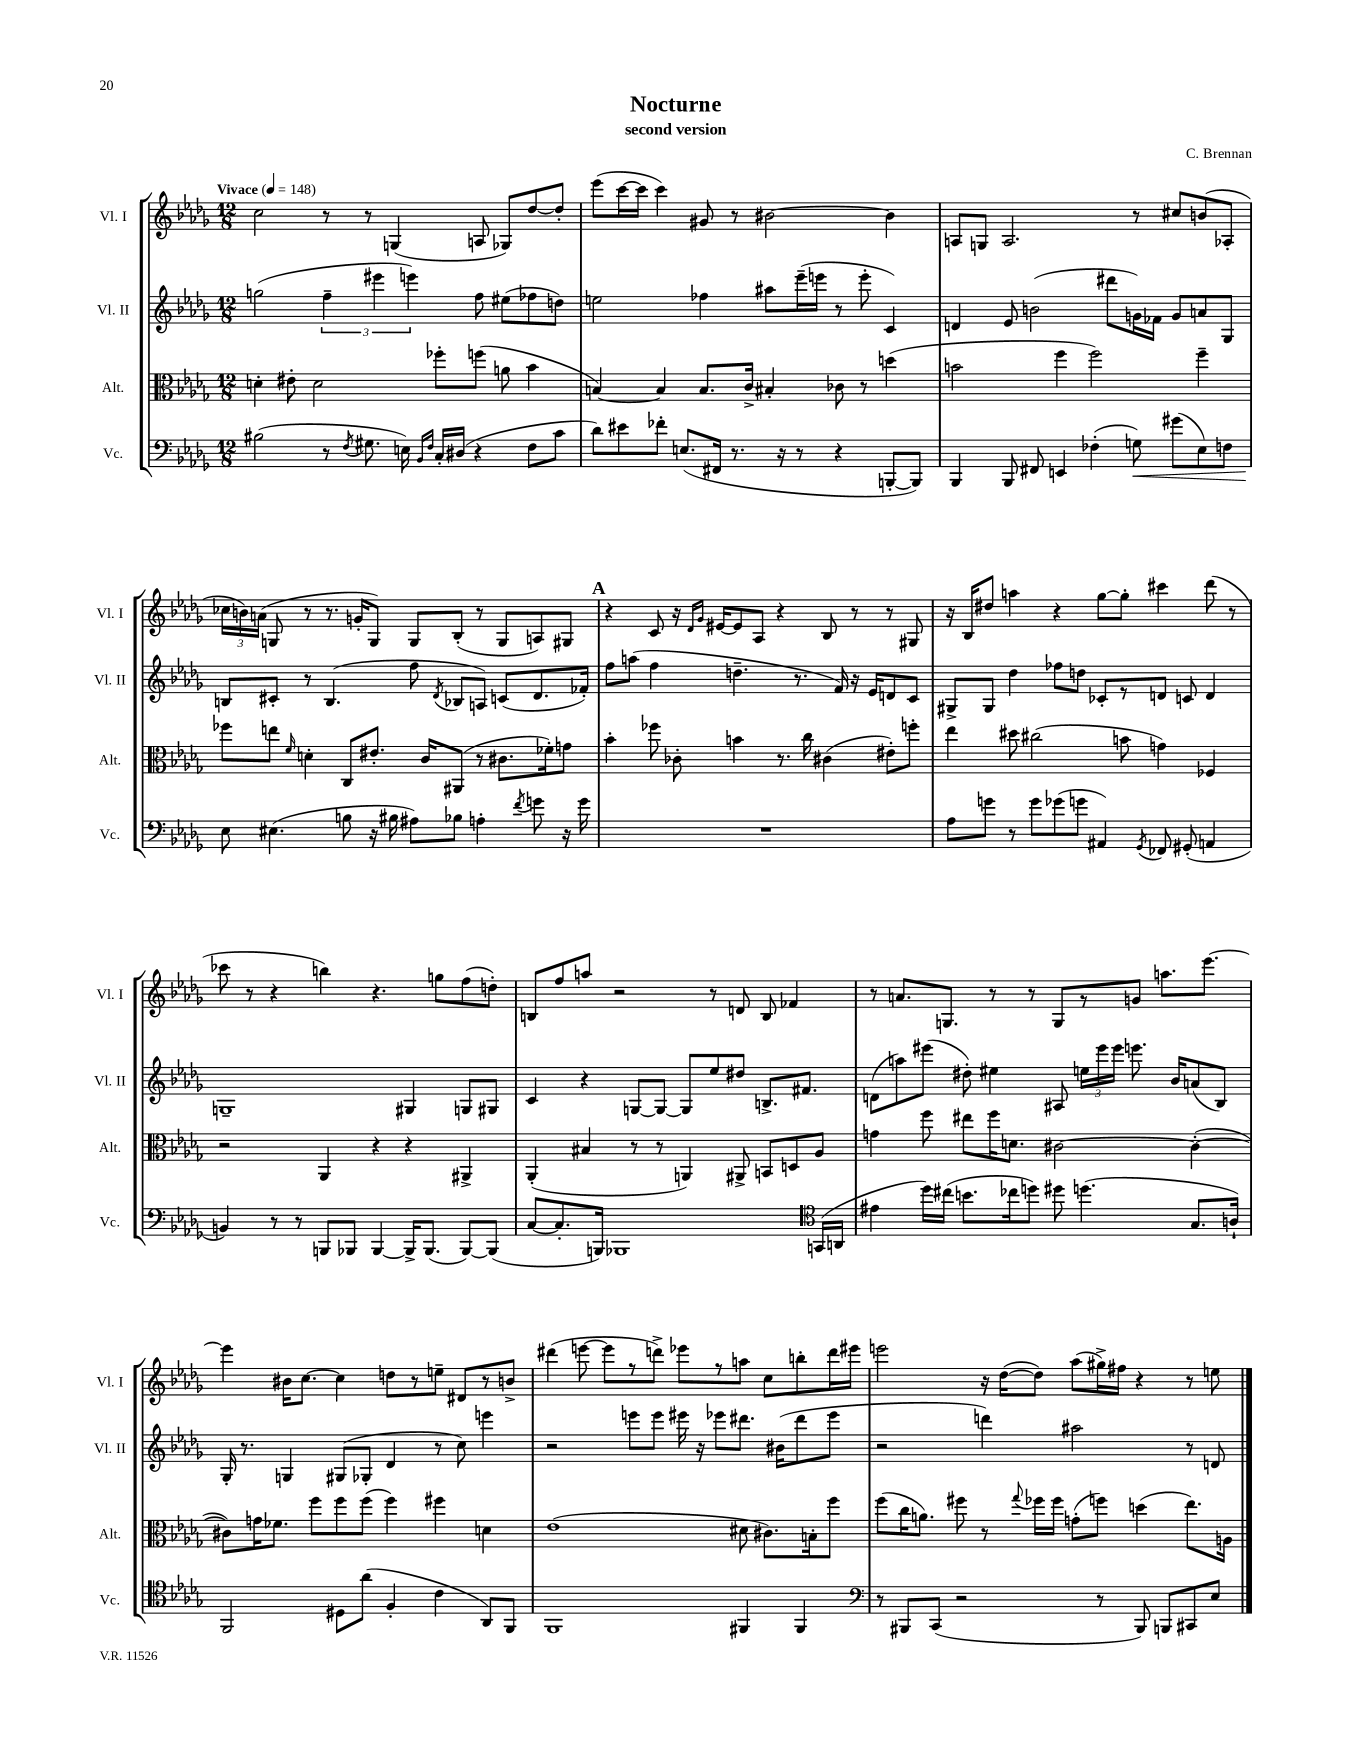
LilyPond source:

\header { title = "Nocturne" composer = "C. Brennan" subtitle = "second version" }
<<
\new StaffGroup <<
\new Staff = "s0" \with { instrumentName = "Vl. I" shortInstrumentName = "Vl. I" } {
    \clef treble \key des \major \numericTimeSignature \time 12/8 \tempo "Vivace" 4 = 148
    \autoBeamOff c''2 r8 r8 g4( a8 ges8[) des''8~ des''8]-. |
    ees'''8[( c'''16~ c'''16] c'''4) gis'8 r8 bis'2~ bis'4 |
    a8[ g8] a2. r8 cis''8[ b'8( aes8]-. |
    \tuplet 3/2 { ces''16[ b'16) a'16]( } g8 r8 r8. g'16[-. g8]) g8[ bes8]-.( r8 g8[ a8) gis8] |
    \mark \markup { \bold "A" } r4 c'8 r16 \grace { des'16[ ges'16] } eis'16[~ eis'8 aes8] r4 bes8 r8 r8 gis8 |
    r16 bes16[ dis''8] a''4 r4 ges''8[~ ges''8]-. cis'''4 des'''8( r8 |
    ces'''8 r8 r4 b''4) r4. g''8[ f''8( d''8]-.) |
    b8[ f''8 a''8] r2 r8 d'8 b8 fes'4 |
    r8 a'8.[ g8.] r8 r8 g8[ r8 g'8] a''8.[ ees'''8.]~ |
    ees'''4 bis'16[ c''8.]~ c''4 d''8[ r8 e''8]-- dis'8[ r8 b'8]-> |
    dis'''4( e'''8~ e'''8[ r8 d'''8]->) ees'''8[ r8 a''8] c''8[ b''8-. d'''16 eis'''16] |
    e'''2 r16 des''16[~( des''8]) aes''8[( gis''16->) fis''16] r4 r8 e''8 \bar "|." |
}
\new Staff = "s1" \with { instrumentName = "Vl. II" shortInstrumentName = "Vl. II" } {
    \clef treble \key des \major \numericTimeSignature \time 12/8
    \autoBeamOff g''2( \tuplet 3/2 { f''4-- eis'''4 e'''4) } f''8 eis''8[( fes''8 d''8]) |
    e''2 fes''4 ais''8[ ees'''16--( e'''16] r8 e'''8-. c'4) |
    d'4 ees'8 b'2( dis'''8[ g'16) fes'16] g'8[ a'8 ges8] |
    b8[ cis'8]-. r8 b4.( f''8 \acciaccatura { des'8 } bes8[ a8]) c'8[( des'8. fes'16]-.) |
    \mark \markup { \bold "A" } f''8[ a''8]( f''4 d''4.-- r8. f'16) r16 ees'16[ d'8 c'8] |
    gis8[-> gis8] des''4 fes''8[ d''8] ces'8[-. r8 d'8] c'8 d'4 |
    g1-- gis4 g8[ gis8] |
    c'4 r4 g8[~ g8]~ g8[ ees''8 dis''8] b8.[-> fis'8.] |
    d'8[( a''8) eis'''8]( dis''8-.) eis''4 ais8 \tuplet 3/2 { e''16[ eis'''16 eis'''16] } e'''8. bes'16[ a'8( bes8]) |
    ges16-. r8. g4 gis8[( ges8]-. des'4 r8 c''8) e'''4 |
    r2 e'''8[ e'''8] eis'''16 r16 ees'''8[ dis'''8.] bis'16[( dis'''8 ees'''8] |
    r2 d'''4) ais''2 r8 d'8 \bar "|." |
}
\new Staff = "s2" \with { instrumentName = "Alt." shortInstrumentName = "Alt." } {
    \clef alto \key des \major \numericTimeSignature \time 12/8
    \autoBeamOff d'4-. eis'8-. d'2 fes''8[-. f''8]( a'8 bes'4 |
    b4~) b4 b8.[ c'16]-> bis4-. ces'8 r8 d''4( |
    b'2 f''4 f''2) f''4-- |
    fes''8[ e''8] \grace { f'16 } d'4-. c8[ eis'8.]-. c'16[ ais,8]( r8 cis'8.[ fes'16-.) g'8] |
    \mark \markup { \bold "A" } bes'4-. fes''8 ces'8-. b'4 r8. c''16 cis'4( eis'8[-.) f''8]-. |
    ees''4 dis''8 cis''2( b'8 g'4) fes4 |
    r2 aes,4 r4 r4 ais,4-> |
    aes,4-.( bis4 r8 r8 a,4) ais,8-> b,8[ d8 aes8] |
    g'4 f''8 eis''8[ f''16 d'8.] cis'2~ cis'4~-.( |
    cis'8[) g'16 fes'8.] f''8[ f''8 f''8]( f''4) fis''4 d'4 |
    ees'1( dis'8 cis'8.[) b16-. f''8] |
    f''8[( c''16 a'8.]) fis''8 r8 \appoggiatura { ges''8 } fes''16[ fes''16] g'8[-.( f''8]) d''4( ees''8.[) a16] \bar "|." |
}
\new Staff = "s3" \with { instrumentName = "Vc." shortInstrumentName = "Vc." } {
    \clef bass \key des \major \numericTimeSignature \time 12/8
    \autoBeamOff bis2( r8 \acciaccatura { f8 } gis8. e16) \grace { bes,16[ f16] } c16[-. dis16]( r4 f8[ c'8] |
    des'8[) eis'8 fes'8]-. e8.[( fis,16] r8. r16 r8 r4 b,,8[~-. b,,8]) |
    bes,,4 bes,,8 fis,8 e,4 fes4-.( g8\<) gis'8[( ees8) f8] |
    ees8\! eis4.( b8 r16 bis16 ais8[) bes8] a4-. \acciaccatura { f'8 } g'8 r16 g'16 |
    \mark \markup { \bold "A" } R1. |
    aes8[ g'8] r8 g'8[ ges'8( g'8] ais,4) \acciaccatura { ges,8 } fes,8 gis,8-.( a,4 |
    b,4) r8 r8 b,,8[ bes,,8] bes,,4~ bes,,16[-> bes,,8.]( bes,,8[~) bes,,8]( |
    c8[~ c8.-. b,,16]) bes,,1 \clef tenor g,16[( a,16] |
    eis'4 des''16[) cis''16]( b'8.[ ces''16 d''8]) dis''8 d''4.( ges8.[ a16]-!) |
    f,2 dis8[ aes'8]( f4-. c'4 aes,8[) f,8] |
    f,1 fis,4 fis,4 |
    \clef bass r8 bis,,8[ c,8]( r2 r8 bis,,8) b,,8[ cis,8 ees8] \bar "|." |
}
>>
>>
\layout { \context { \Score \remove "Bar_number_engraver" } }
